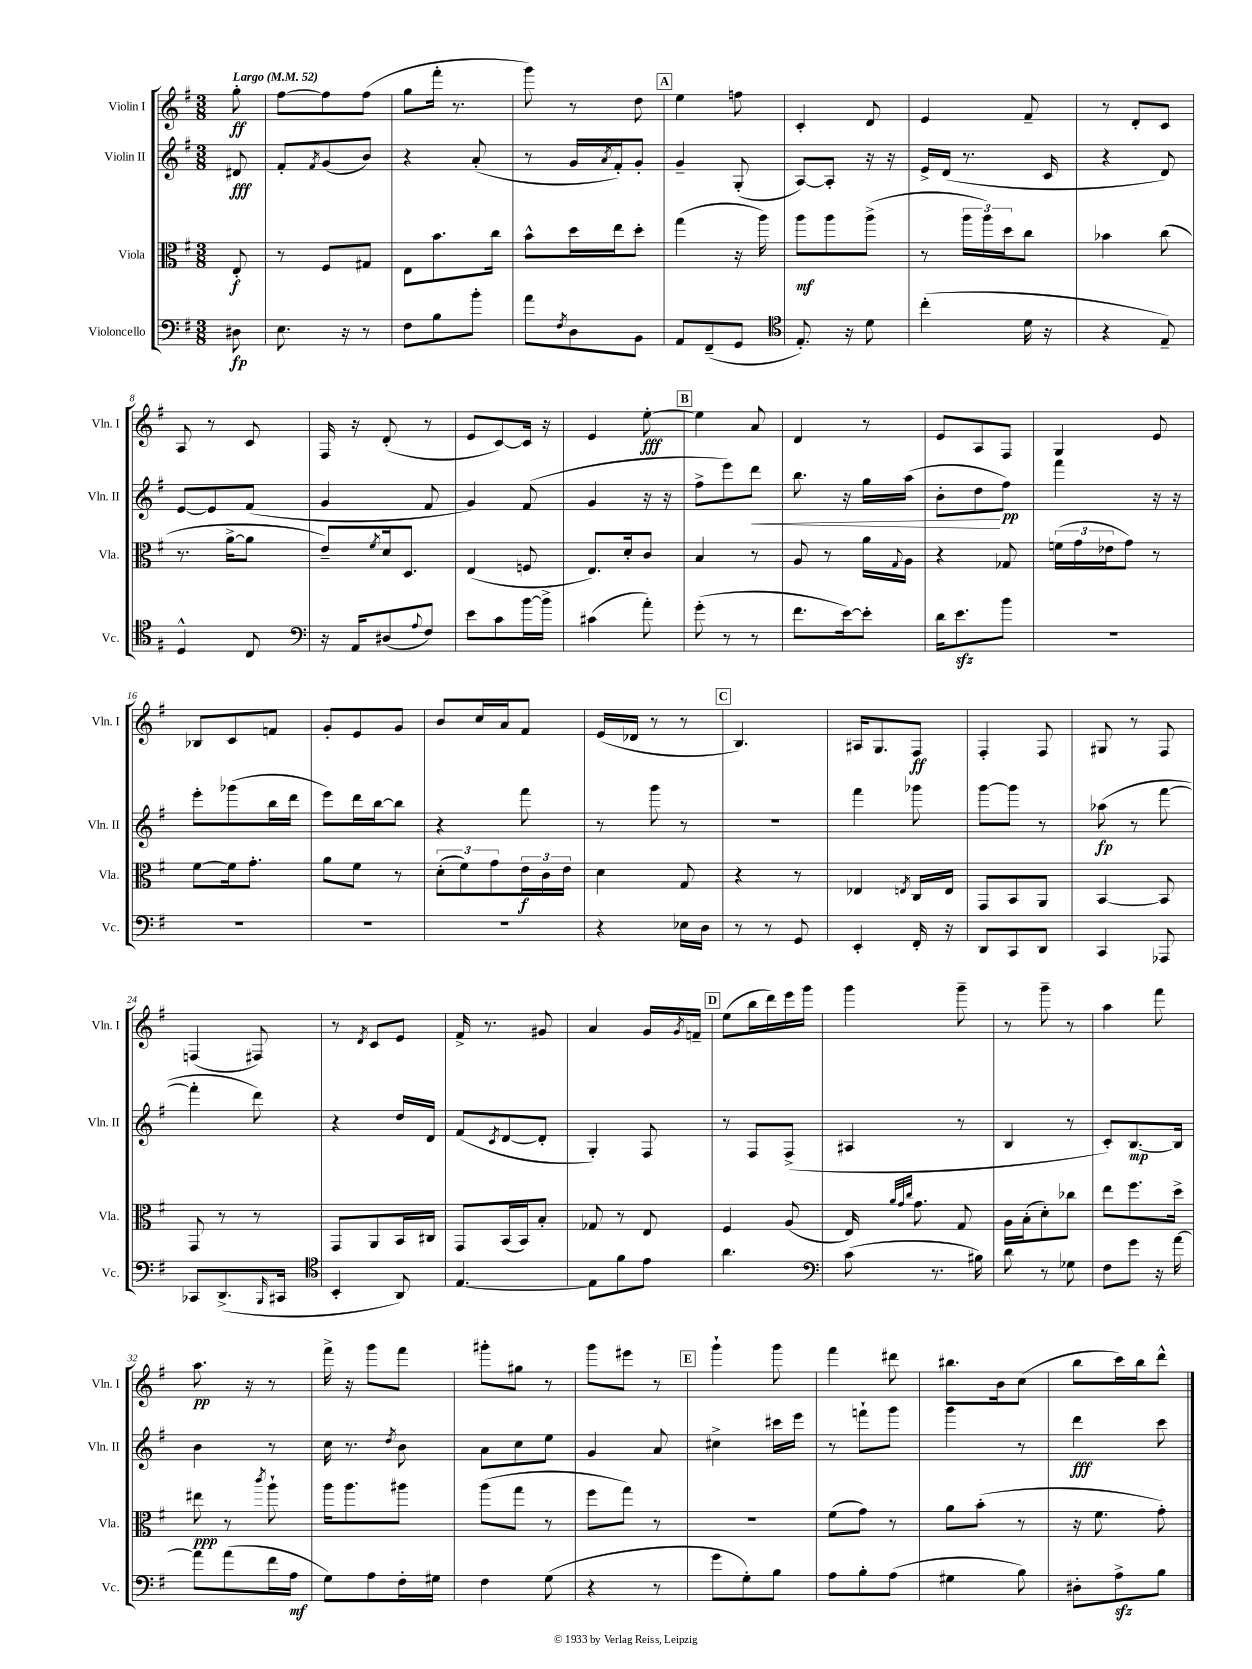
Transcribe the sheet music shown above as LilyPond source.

<<
\new StaffGroup <<
\new Staff = "s0" \with { instrumentName = "Violin I" shortInstrumentName = "Vln. I" } {
    \clef treble \key g \major \numericTimeSignature \time 3/8 \partial 8 \tempo "Largo" 4 = 52
    g''8-.\ff |
    fis''8~ fis''8 fis''8( |
    g''8 fis'''16-. r8. |
    g'''8) r8 d''8 |
    \mark \markup { \box "A" } e''4 f''8 |
    c'4-. d'8 |
    e'4 fis'8-- |
    r8 d'8-. c'8 |
    a8 r8 c'8 |
    fis16 r16 d'8-.( r8 |
    e'8 c'8~) c'16 r16 |
    e'4 e''8~-.\fff |
    \mark \markup { \box "B" } e''4 a'8 |
    d'4 r8 |
    e'8 a8 fis8 |
    g4 e'8 |
    bes8 c'8 f'8 |
    g'8-. e'8 g'8 |
    b'8 c''16 a'16 fis'8 |
    e'16( des'16 r8 r8 |
    \mark \markup { \box "C" } b4.) |
    ais16 g8. fis8\ff |
    fis4-. fis8 |
    gis8 r8 fis8 |
    f4( fis8) |
    r8 \acciaccatura { d'8 } c'8 e'8 |
    fis'16-> r8. gis'8 |
    a'4 g'16 \acciaccatura { g'8 } f'16-- |
    \mark \markup { \box "D" } e''8( b''16 d'''16) e'''16 g'''16 |
    g'''4 g'''8-- |
    r8 g'''8-- r8 |
    a''4 fis'''8 |
    a''8.\pp r16 r8 |
    fis'''16-> r16 g'''8 fis'''8 |
    gis'''8-. gis''8 r8 |
    g'''8 eis'''8 r8 |
    \mark \markup { \box "E" } g'''4-! g'''8 |
    fis'''4 dis'''8 |
    bis''8. b'16 c''8( |
    b''8 c'''16) b''16 d'''8-^ \bar "|." |
}
\new Staff = "s1" \with { instrumentName = "Violin II" shortInstrumentName = "Vln. II" } {
    \clef treble \key g \major \numericTimeSignature \time 3/8 \partial 8
    dis'8\fff |
    fis'8-. \acciaccatura { fis'8 } g'8( b'8) |
    r4 a'8-.( |
    r8 g'16 \acciaccatura { a'8 } fis'16-.) g'8-. |
    \mark \markup { \box "A" } g'4-- g8-.( |
    a8~) a8-. r16 r16 |
    e'16-> d'16( r8. c'16 |
    r4 d'8) |
    e'8~ e'8 fis'8( |
    g'4 fis'8 |
    g'4) fis'8( |
    g'4 r16 r16 |
    \mark \markup { \box "B" } fis''8-> e'''8) d'''8\< |
    b''8. r16 g''16 a''16( |
    b'8-. d''8\! fis''8\pp) |
    fis'''4 r16 r16 |
    e'''8-. ges'''8( b''16 d'''16 |
    e'''8) d'''16 b''16~ b''8 |
    r4 fis'''8 |
    r8 g'''8 r8 |
    \mark \markup { \box "C" } R4. |
    fis'''4 ges'''8 |
    g'''8~ g'''8 r8 |
    aes''8\fp( r8 fis'''8~ |
    fis'''4-. d'''8) |
    r4 d''16 d'16 |
    fis'8( \acciaccatura { c'8 } d'8~ d'8-. |
    g4-.) fis8 |
    \mark \markup { \box "D" } r8 fis8 fis8->( |
    ais4 r8 |
    b4 r8 |
    c'8-.) b8.~\mp b16 |
    b'4 r8 |
    c''16 r8. \acciaccatura { d''8 } b'8 |
    a'8 c''8 e''8 |
    g'4 a'8 |
    \mark \markup { \box "E" } cis''4-> cis'''16 e'''16 |
    r8 f'''8-! g'''8 |
    g'''4 r8 |
    d'''4\fff c'''8 \bar "|." |
}
\new Staff = "s2" \with { instrumentName = "Viola" shortInstrumentName = "Vla." } {
    \clef alto \key g \major \numericTimeSignature \time 3/8 \partial 8
    e8-.\f |
    r8 fis8 gis8 |
    e8 b'8. c''16 |
    b'8-^ d''16 e''16 d''8-. |
    \mark \markup { \box "A" } g''4( r16 a''16) |
    a''8\mf a''8 a''8->( |
    r8 \tuplet 3/2 { a''16 a''16) d''16 } c''8 |
    bes'4 c''8( |
    r8. a'16~-> a'8 |
    e'8--) \acciaccatura { fis'8 } d'16 d8. |
    e4( f8 |
    e8.) d'16-. c'8 |
    \mark \markup { \box "B" } b4 r8 |
    a8 r8 a'16 \appoggiatura { g8 } a16 |
    r4 ges8 |
    \tuplet 3/2 { f'16( g'16 ees'16 } g'8) r8 |
    fis'8~ fis'16 g'8.-. |
    a'8 fis'8 r8 |
    \tuplet 3/2 { d'8-.( fis'8) g'8 } \tuplet 3/2 { e'16\f c'16 e'16 } |
    d'4 g8 |
    \mark \markup { \box "C" } r4 r8 |
    ees4 \acciaccatura { e8 } c16 e16 |
    g,8 b,8 a,8 |
    b,4~ b,8 |
    g,8 r8 r8 |
    g,8 a,8 b,16 cis16 |
    g,8 b,16( b,16) b8-. |
    ges8 r8 e8 |
    \mark \markup { \box "D" } fis4 a8( |
    e16) \grace { a'32 g'32 c''32 } g'8. g8 |
    a16 b16-.( d'8-.) ces''8 |
    e''8 fis''8. d''16-> |
    eis''8\ppp r8 \acciaccatura { c'''8 } a''8-! |
    a''16 a''8. ais''8 |
    a''8( g''8 r8 |
    fis''8 g''8) r8 |
    \mark \markup { \box "E" } R4. |
    fis'8( g'8) r8 |
    a'8 b'8-.( r8 |
    r16 fis'8. g'8-.) \bar "|." |
}
\new Staff = "s3" \with { instrumentName = "Violoncello" shortInstrumentName = "Vc." } {
    \clef bass \key g \major \numericTimeSignature \time 3/8 \partial 8
    dis8\fp |
    e8. r16 r8 |
    fis8 b8 b'8-. |
    a'8 \acciaccatura { fis8 } d8 b,8 |
    \mark \markup { \box "A" } a,8 fis,8--( g,8 |
    \clef tenor e8.-.) r16 d'8 |
    c''4-.( d'16 r16 |
    r4 e8--) |
    d4-^ c8 |
    \clef bass r16 a,16 dis8( \appoggiatura { a8 } fis8) |
    e'8 c'8 b'16~ b'16-> |
    cis'4( a'8-.) |
    \mark \markup { \box "B" } g'8-.( r8 r8 |
    fis'8. e'16~) e'8-. |
    d'16 e'8.\sfz b'8 |
    R4. |
    R4. |
    R4. |
    R4. |
    r4 ees16 d16 |
    \mark \markup { \box "C" } r8 r8 g,8 |
    e,4-. fis,16-. r16 |
    d,8 c,8 d,8 |
    c,4 aes,,8 |
    ces,8 d,8.->( \grace { b,,16 } cis,16 |
    \clef tenor b,4-. a,8) |
    e4.~ |
    e8 fis'8 e'8 |
    \mark \markup { \box "D" } a'4. |
    \clef bass c'8( r8. bis16) |
    d'8 r8 ges8 |
    fis8 g'8 r16 a'16~ |
    a'8 a'8( fis'16 a16\mf |
    g8) a8 fis16-. gis16 |
    fis4 g8( |
    r4 r8 |
    \mark \markup { \box "E" } g'8 g8-.) b8 |
    a8 b8-. a8( |
    gis4 b8) |
    dis8-. a8->\sfz b8 \bar "|." |
}
>>
>>
